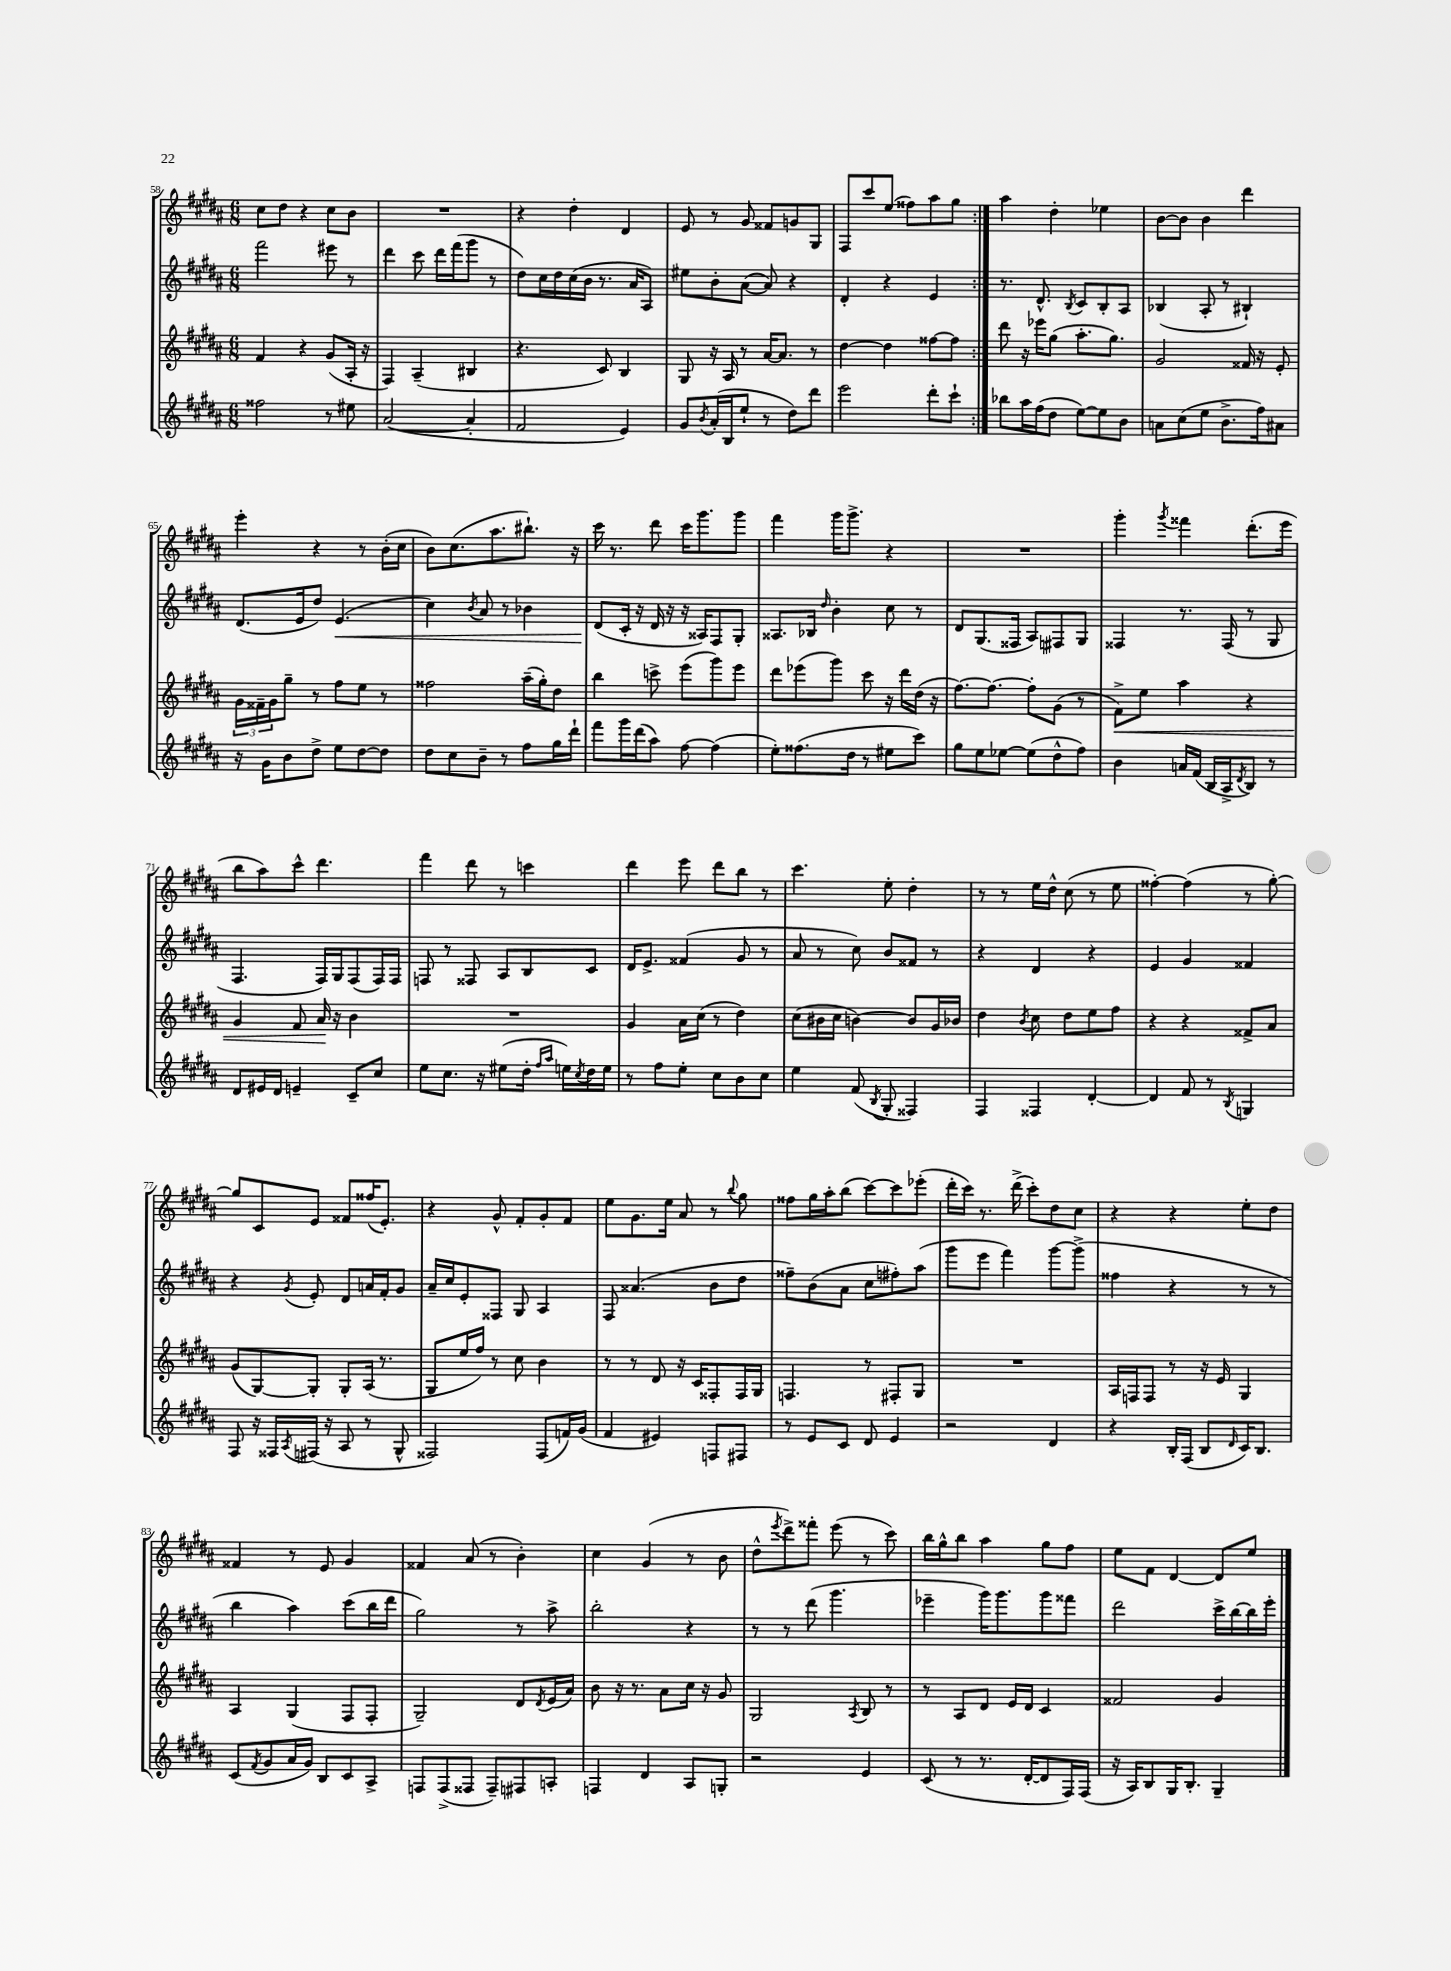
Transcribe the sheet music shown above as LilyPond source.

<<
\new StaffGroup <<
\new Staff = "s0" {
    \clef treble \key b \major \numericTimeSignature \time 6/8
    \repeat volta 2 { cis''8 dis''8 r4 cis''8 b'8 |
    R2. |
    r4 dis''4-. dis'4 |
    e'8 r8 gis'8 fisis'8 g'8 gis8 |
    fis8 cis'''8 e''8( fisis''8) ais''8 gis''8 | }
    ais''4 dis''4-. ees''4 |
    b'8~ b'8 b'4 dis'''4 |
    e'''4-. r4 r8 b'16-.( cis''16 |
    b'8) cis''8.( ais''8. bis''8.-!) r16 |
    cis'''16 r8. dis'''8 cis'''16 gis'''8. gis'''8 |
    fis'''4 gis'''16 gis'''8.-> r4 |
    R2. |
    gis'''4-. \acciaccatura { gis'''8 } fisis'''4 dis'''8.-.( e'''16 |
    b''8 ais''8) cis'''8-^ dis'''4. |
    fis'''4 dis'''8 r8 c'''4 |
    dis'''4 e'''8 dis'''8 b''8 r8 |
    cis'''4. e''8-. dis''4-. |
    r8 r8 e''16 dis''16-^ cis''8( r8 e''8 |
    fisis''4~-.) fisis''4( r8 gis''8~-.) |
    gis''8 cis'8 e'8 fisis'8 fisis''16( e'8.-.) |
    r4 gis'8-^ fis'8-. gis'8-. fis'8 |
    e''8 gis'8. e''16 ais'8 r8 \appoggiatura { b''8 } gis''8 |
    fisis''8 gis''16 ais''16-. b''8( cis'''8~) cis'''8 ees'''8-.( |
    dis'''16-. cis'''16) r8. dis'''16->( cis'''8-.) dis''8 cis''8 |
    r4 r4 e''8-. dis''8 |
    fisis'4 r8 e'8 gis'4 |
    fisis'4 ais'8( r8 b'4-.) |
    cis''4 gis'4( r8 b'8 |
    dis''8-^ \acciaccatura { e'''8 } dis'''8->) fisis'''8-. e'''8( r8 cis'''8) |
    b''16 gis''16-^ b''8 ais''4 gis''8 fis''8 |
    e''8 fis'8 dis'4~ dis'8 e''8 \bar "|." |
}
\new Staff = "s1" {
    \clef treble \key b \major \numericTimeSignature \time 6/8
    \repeat volta 2 { fis'''2 eis'''8 r8 |
    dis'''4 cis'''8 dis'''16 fis'''16( gis'''8 r8 |
    dis''8) cis''16 dis''16 cis''16( b'16 r8. ais'16 ais8) |
    eis''8 b'8-. ais'8~( ais'8) r4 |
    dis'4-. r4 e'4 | }
    r8. dis'8.-^ \acciaccatura { b8 } cis'8 b8-. ais8 |
    bes4( ais8-. r8 bis4-!) |
    dis'8.( e'16 dis''8) e'4.\<( |
    cis''4) \acciaccatura { b'8 } ais'8 r8 bes'4 |
    dis'8\!( cis'16-. r16 dis'16 r16 r16 aisis16) fis8 gis8-. |
    aisis8. bes16 \grace { dis''16 } b'4-. cis''8 r8 |
    dis'8 gis8.( fisis16 ais8) fis8 gis8 |
    fisis4 r8. fisis16( r8 gis8 |
    fis4. fis16) gis16 fis8( fis16) fis16 |
    f8 r8 fisis8 ais8 b8 cis'8 |
    dis'16 e'8.-> fisis'4( gis'8 r8 |
    ais'8 r8 cis''8) b'8 fisis'8 r8 |
    r4 dis'4 r4 |
    e'4 gis'4 fisis'4 |
    r4 \acciaccatura { gis'8 } e'8-. dis'8 a'16 fis'16-. gis'8 |
    ais'16-- cis''16 e'8-. fisis8 gis8 ais4 |
    fis8 aisis'4.( b'8 dis''8 |
    fisis''8--) b'8( ais'8 cis''8 fis''8-.) ais''8( |
    gis'''8 e'''8 fis'''4) gis'''8~ gis'''8->( |
    fisis''4 r4 r8 r8 |
    b''4 ais''4) cis'''8( b''16 dis'''16 |
    gis''2) r8 ais''8-> |
    b''2-. r4 |
    r8 r8 dis'''8( gis'''4. |
    ees'''4-- gis'''16) gis'''8. gis'''8 fisis'''8 |
    dis'''2 cis'''16-> b''16~ b''16 e'''16-. \bar "|." |
}
\new Staff = "s2" {
    \clef treble \key b \major \numericTimeSignature \time 6/8
    \repeat volta 2 { fis'4 r4 gis'8( ais16-. r16 |
    fis4) ais4--( bis4 |
    r4. cis'8) b4 |
    gis8 r16 ais16 r8 ais'16~ ais'8. r8 |
    dis''4~ dis''4 fisis''8~ fisis''8 | }
    dis'''8 r16 ees'''16 gis''8( ais''8.-. gis''8.) |
    gis'2 fisis'16 r16 e'8-. |
    \tuplet 3/2 { gis'16 fisis'16-- gis'16 } gis''8-- r8 fis''8 e''8 r8 |
    fisis''2 ais''16--( gis''16-.) dis''8 |
    b''4 c'''8-> e'''8( gis'''8) e'''8 |
    dis'''8 ees'''8( gis'''8) cis'''8 r16 dis'''16 dis''16( r16 |
    fis''8.~) fis''8.~ fis''8-. gis'8( r8 |
    fis'8->\<) e''8 ais''4 r4 |
    gis'4 fis'8 ais'16\! r16 b'4 |
    R2. |
    gis'4 ais'16 cis''16( r8 dis''4) |
    cis''8( bis'16 cis''16 b'4~) b'8 gis'16 bes'16 |
    dis''4 \acciaccatura { b'8 } cis''8 dis''8 e''8 fis''8 |
    r4 r4 fisis'8-> ais'8 |
    gis'8( gis8~) gis8-. gis8-. ais16( r8. |
    gis8 e''16 fis''16) r8 cis''8 b'4 |
    r8 r8 dis'8 r16 cis'16 fisis8-. fisis16 gis16 |
    f4. r8 fis8-. gis8 |
    R2. |
    ais16 f16 f8 r8 r16 e'16 gis4 |
    ais4 gis4( fis8 fis8-. |
    gis2--) dis'8 \acciaccatura { dis'8 } e'16( ais'16) |
    b'8 r16 r8. ais'8 cis''16 r16 gis'8 |
    gis2 \acciaccatura { ais8 } b8 r8 |
    r8 ais8 dis'8 e'16 dis'16 cis'4 |
    fisis'2 gis'4 \bar "|." |
}
\new Staff = "s3" {
    \clef treble \key b \major \numericTimeSignature \time 6/8
    \repeat volta 2 { fisis''2 r8 eis''8 |
    ais'2~( ais'4-. |
    fis'2 e'4) |
    gis'8 \acciaccatura { b'8 } ais'16-.( b16 e''8-! r8 dis''8) dis'''8 |
    e'''2 dis'''8-. cis'''8-! | }
    bes''8 ais''16 fis''16( dis''8 e''8~) e''8 b'8 |
    a'8 cis''8( e''8 b'8.-> fis''16) ais'8 |
    r16 gis'16 b'8 dis''8-> e''8 dis''8~ dis''8 |
    dis''8 cis''8 b'8-- r8 fis''8 gis''16 dis'''16-! |
    fis'''8 gis'''16 dis'''16( ais''8) fis''8~ fis''4( |
    e''8-.) fisis''8.( dis''16 r8 eis''8 cis'''8) |
    gis''8 e''8 ees''8~ ees''8( dis''8-^ fis''8) |
    b'4 a'16 fis'16( b16 ais16-> \acciaccatura { dis'8 } b8) r8 |
    dis'8 eis'16 dis'16 e'4-- cis'8-- cis''8 |
    e''8 cis''8. r16 eis''8( dis''16-. \grace { fis''16 ais''16 } e''16) \acciaccatura { cis''8 } dis''16 e''16 |
    r8 fis''8 e''8-. cis''8 b'8 cis''8 |
    e''4 fis'8( \acciaccatura { b8 } gis8-. fisis4) |
    fis4 fisis4 dis'4~-. |
    dis'4 fis'8 r8 \acciaccatura { b8 } g4 |
    fis8 r16 fisis16 \acciaccatura { ais8 } fis16( r16 ais8 r8 gis8-^ |
    fisis2) fisis8( f'16) gis'16( |
    fis'4 eis'4) f8 fis8 |
    r8 e'8 cis'8 dis'8 e'4 |
    r2 dis'4 |
    r4 b16-. fis16( b8 \grace { dis'16 } cis'16) b8. |
    cis'8( \acciaccatura { fis'8 } gis'8 ais'16 gis'16) b8 cis'8 ais8-> |
    f8 f8->( fisis8 fisis8--) fis8 a8-. |
    f4 dis'4 ais8 g8-. |
    r2 e'4 |
    cis'8( r8 r8. dis'16~-. dis'8 fis16) fis16( |
    r16 ais16) b8 gis16 b8.-. gis4-- \bar "|." |
}
>>
>>
\layout { \context { \Score currentBarNumber = #58 } }
